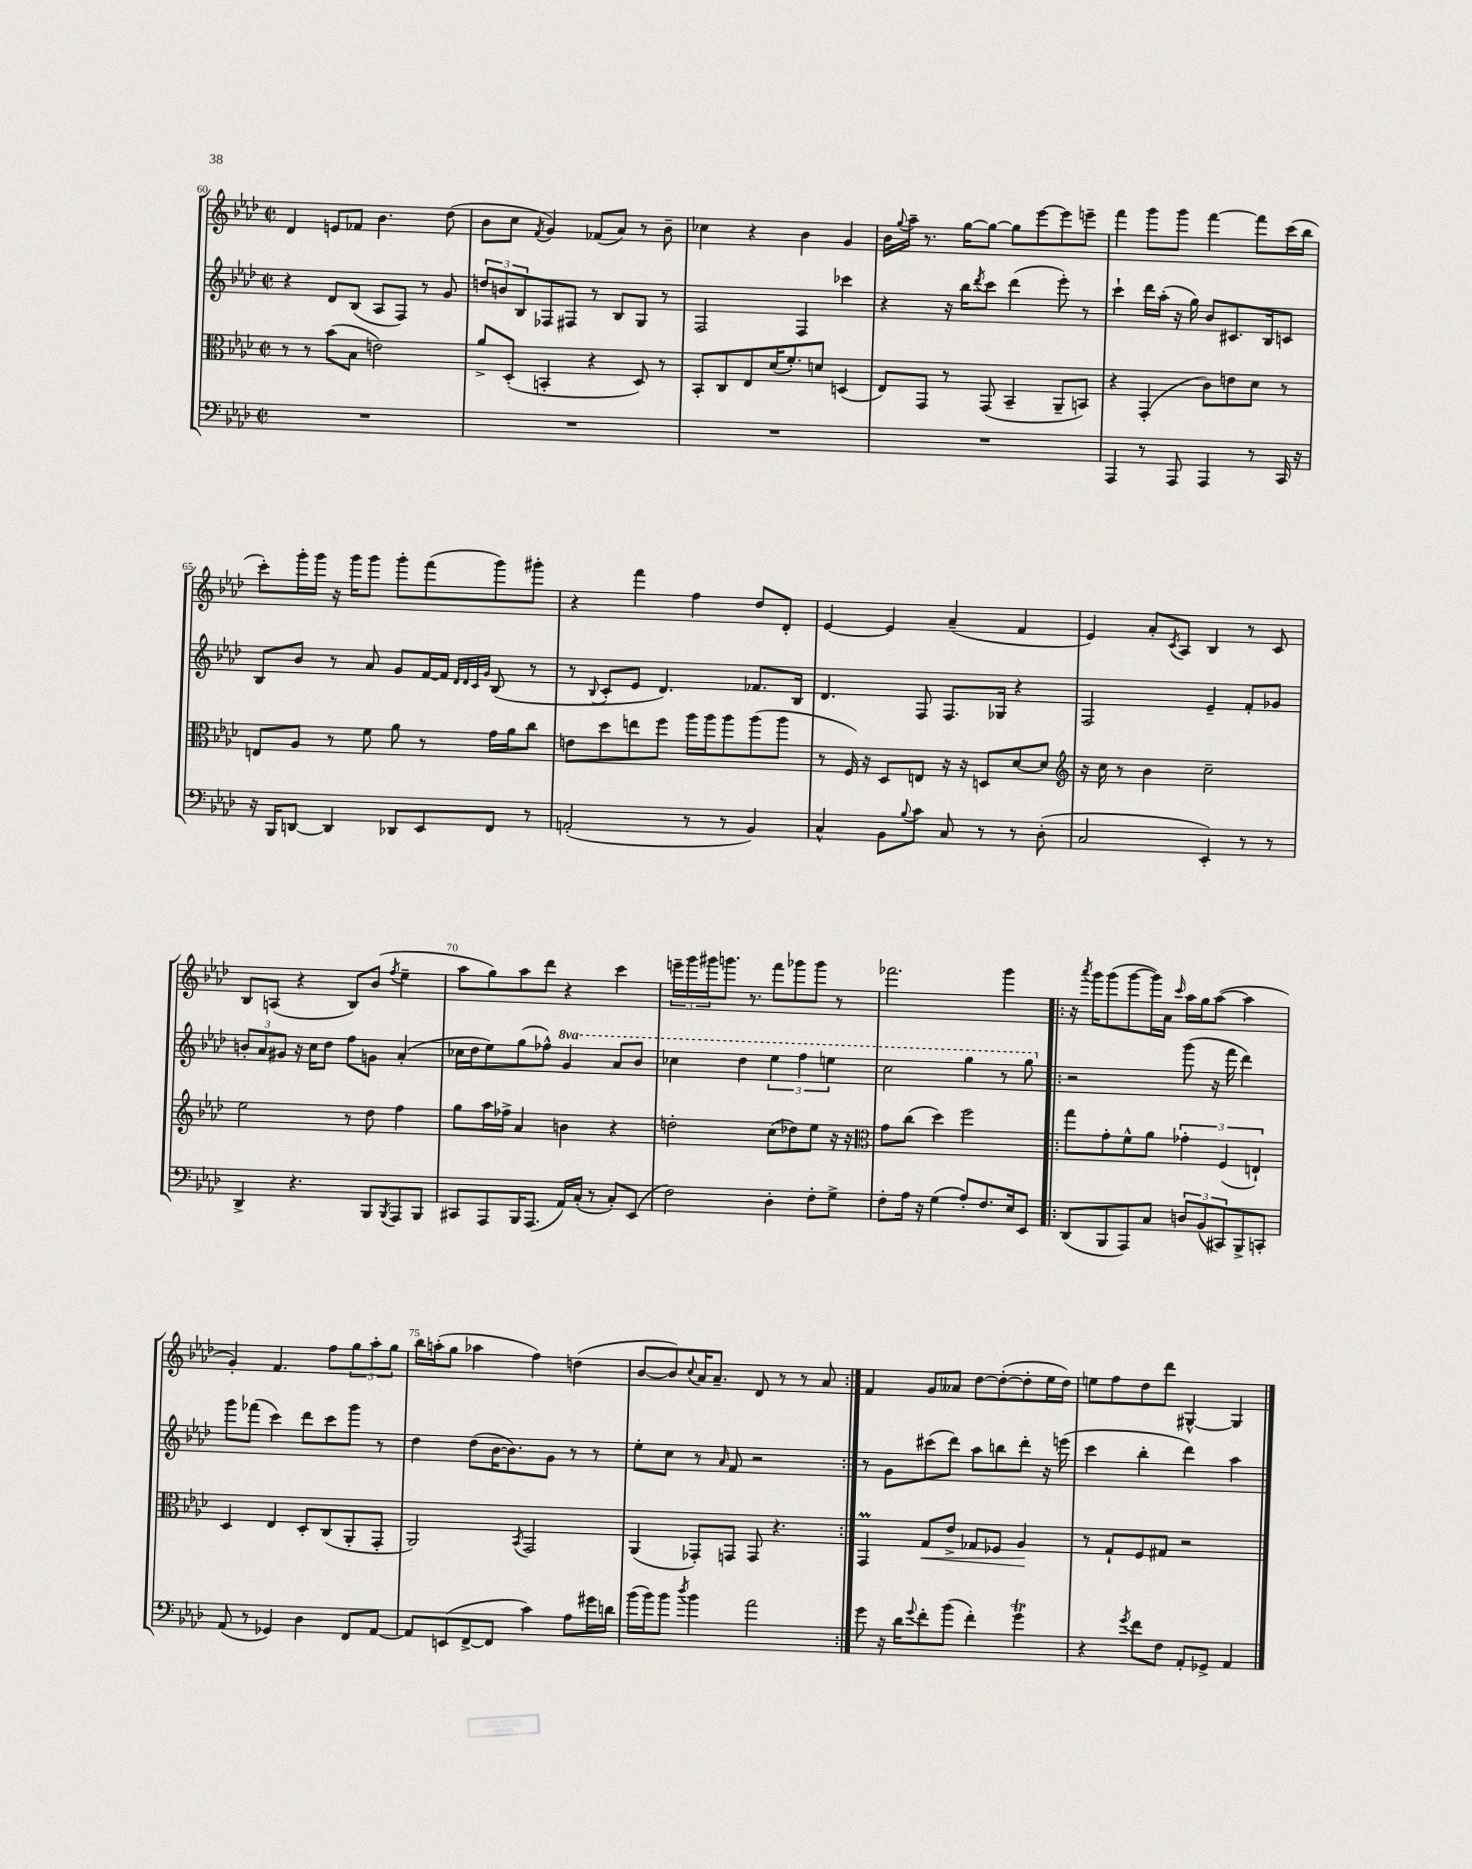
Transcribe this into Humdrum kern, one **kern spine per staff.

**kern	**kern	**dynam	**kern	**kern
*part4	*part3	*part3	*part2	*part1
*staff4	*staff3	*staff3	*staff2	*staff1
*clefF4	*clefC3	*	*clefG2	*clefG2
*k[b-e-a-d-]	*k[b-e-a-d-]	*	*k[b-e-a-d-]	*k[b-e-a-d-]
*M2/2	*M2/2	*	*M2/2	*M2/2
*met(c|)	*met(c|)	*	*met(c|)	*met(c|)
=60	=60	=60	=60	=60
1r	8r	.	4r	4d-/
.	8r	.	.	.
.	(8b-\L	.	8d-/L	8en/L
.	8B-\J	.	(8B-/J	8f-X/J
.	2en\)	.	8A-/L	4.b-\
.	.	.	8F/J)	.
.	.	.	8r	.
.	.	.	8g/	(8dd-\
=61	=61	=61	=61	=61
1r	8a-^/L	.	12ddn/L	8b-\L
.	.	.	12bn/	.
.	(8D-'/J	.	.	8cc\J
.	.	.	12B-/	.
.	.	.	.	8qf/
.	4BBn'/	.	8F-X/	4g/)
.	.	.	8F#X/J	.
.	4r	.	8r	(8f-X/L
.	.	.	8B-/L	8a-/J)
.	8D-/)	.	8G/J	8r
.	8r	.	8r	8b-~\
=62	=62	=62	=62	=62
1r	8BB-'/L	.	2F/	4cc-X\
.	8C/	.	.	.
.	8E-/	.	.	4r
.	(16d-/K	.	.	.
.	8.f'/)	.	.	.
.	.	.	4F/	4b-\
.	8dn/J	.	.	.
.	(4Dn/	.	4ccc-X\	4g/
=63	=63	=63	=63	=63
1r	8E-/L)	.	4r	16b-\LL
.	.	.	.	8qqgg/
.	.	.	.	16aa-~\JJ
.	8GG/J	.	.	8.r
.	8r	.	16r	.
.	.	.	16bb-\KL	[16gg\KL
.	.	.	8qddd-/	.
.	(8GG/	.	8ccc\J	8gg\J_
.	4BB-~/	.	(4ddd-\	8gg\L]
.	.	.	.	[8eee-\
.	8AA-~/L	.	8eee-'\)	8eee-\]
.	8BBn/J)	.	8r	8eeen~\J
=64	=64	=64	=64	=64
4AAA-/	4r	.	4ccc`\	4fff\
8r	(4GG'/	.	16ddd-\LL	8ggg\L
.	.	.	(16aa-'\JJ	.
8AAA-/	.	.	16r	8ggg\J
.	.	.	16gg\)	.
4AAA-/	8c\L)	.	8b-/L	[4fff\
.	8en\	.	8.c#X/	.
8r	8d-\J	.	.	8fff\L]
.	.	.	16B-/k	.
16CC/	8r	.	8cn/J	(16ccc\L
16r	.	.	.	16bb-\JJ
!!LO:LB:g=z
=65	=65	=65	=65	=65
16r	8En/L	.	8B-/L	8ccc'\L)
16BBB-/KL	.	.	.	.
[8DDn/J	8A-/J	.	8b-/J	16ggg'\L
.	.	.	.	16ggg\JJ
4DD/]	8r	.	8r	16r
.	.	.	.	16ggg\KL
.	8f\	.	8a-/	8ggg\J
8DD-X/L	8a-\	.	8g/L	8ggg'\L
8EE-/	8r	.	[16f/L	(8fff\
.	.	.	16f/JJ]	.
.	.	.	32qqd-/LLL	.
.	.	.	32qqd-/	.
.	.	.	32qqc/	.
.	.	.	32qqg/JJJ	.
8FF/J	16g\LL	.	(8B-/	8ggg\)
.	16a-\J	.	.	.
8r	8cc\J	.	8r	8ggg#X'\J
=66	=66	=66	=66	=66
(2AAn'/	8en\L	.	8r	4r
.	.	.	8qqB-/	.
.	8dd-\	.	8c'/L	.
.	8een\	.	8e-/J	4fff\
.	8ff\J	.	4.d-/)	.
8r	16aa-\LL	.	.	4ff\
.	16aa-\J	.	.	.
8r	8aa-\	.	.	.
4BB-/)	(8aa-\	.	8.f-X/L	8dd-/L
.	8aa-\J	.	.	8d-'/J
.	.	.	16B-/Jk	.
=67	=67	=67	=67	=67
4C^^/	8r	.	4.d-/	[4e-/
.	16F/)	.	.	.
.	16r	.	.	.
8BB-\L	8D-/L	.	.	4e-/]
8qqB-/	.	.	.	.
8c\J	8En/J	.	8F/	.
8C/	16r	.	8.F/L	(4a-~/
.	16r	.	.	.
8r	8Dn/L	.	.	.
.	.	.	16G-X/Jk	.
8r	[8d-/	.	4r	4f/
(8D-'\	8d-/J]	.	.	.
=68	=68	=68	=68	=68
*	*clefG2	*	*	*
2C/	16r	.	2F/	4e-/)
.	16cc\	.	.	.
.	8r	.	.	.
.	4b-\	.	.	8a-'/L
.	.	.	.	8qc/
.	.	.	.	8A-/J
4EE-'/)	2cc~\	.	4e-~/	4B-/
8r	.	.	8f'/L	8r
8r	.	.	8g-X/J	8c/
!!LO:LB:g=z
=69	=69	=69	=69	=69
4DD-^/	2ee-\	.	12bn'/L	8B-/L
.	.	.	12a-/	.
.	.	.	.	(8An/J
.	.	.	12g#X/J	.
4.r	.	.	16r	4r
.	.	.	16cc\KL	.
.	.	.	8dd-\J	.
.	8r	.	8ff\L	8B-/L)
8BBB-/L	8dd-\	.	8gn\J	(8b-/J
8qBBB-/	.	.	.	8qff/
8AAA-/	4ff\	.	(4a-'/	4ee-~\
8BBB-/J	.	.	.	.
=70	=70	=70	=70	=70
8CC#X/L	8gg\L	.	16cc-X\LL	8aa-\L
.	.	.	16dd-\J	.
8AAA-/	16aa-\L	.	8ee-\)	8gg\)
.	16ff-X^\JJ	.	.	.
16BBB-/K	4a-/	.	(8gg\	8aa-\
(8.AAA-/J	.	.	.	.
.	.	.	8ff-X^^\J)	8ddd-\J
*	*	*	*8va	*
16AA-/LL)	4bn\	.	4gg/	4r
(16C'/JJ	.	.	.	.
8r	.	.	.	.
8C'/L)	4r	.	8aa-/L	4ccc\
(8EE-/J	.	.	8bb-/J	.
=71	=71	=71	=71	=71
2F\)	2ddn'\	.	4ccc-X\	24eeen~\LL
.	.	.	.	24ggg\
.	.	.	.	24ggg#X\J
.	.	.	.	8.gggn\J
.	.	.	4ddd-\	.
.	.	.	.	8.r
4D-'\	(8cc\L	.	6eee-\	8fff\L
.	8dd-X\)	.	.	8ggg-X\
.	.	.	6fff\	.
8F'\L	8ee-\J	.	.	8ggg-\J
.	.	.	6eeen\	.
8G^\J	16r	.	.	8r
.	16r	.	.	.
=72	=72	=72	=72	=72
*	*clefC3	*	*	*
8F'\L	8g\L	.	2ccc\	2.fff-X\
16A-\Jk	(8cc\J	.	.	.
16r	.	.	.	.
(4G\	4dd-\)	.	.	.
8A-'/L)	2ff\	.	4ggg\	.
8.F/	.	.	.	.
.	.	.	8r	4ggg\
16E-/k	.	.	.	.
8EE-/J	.	.	8ggg\	.
=73!|:	=73!|:	=73!|:	=73!|:	=73!|:
*	*	*	*X8va	*
(8DD-/L	8gg\L	.	2r	16r
.	.	.	.	8qaaa-/
.	.	.	.	16ggg\KL
8BBB-/	8g'\	.	.	(8ggg\
8AAA-/)	8f^^\	.	.	[8ggg\
8C/J	8a-\J	.	.	16ggg\L])
.	.	.	.	16a-\JJ
.	.	.	.	16qqccc/
12Dn/L	6g-X'\	.	(8ggg\	16aa-\LL
.	.	.	.	16gg\J
(12BB-/	.	.	.	.
.	.	.	16r	([8aa-\J
12CC#X/)	(6F/	.	.	.
.	.	.	16fff\	.
8BBB-^/	.	.	4ddd-\)	4aa-\]
.	6En`/)	.	.	.
8CCn'/J	.	.	.	.
!!LO:LB:g=z
=74	=74	=74	=74	=74
(8AA-/	4D-/	.	8ggg\L	4g'/)
8r	.	.	(8fff-X\J	.
4GG-X/)	4E-/	.	4ccc\)	4.f/
4D-\	8D-'/L	.	8ddd-\L	.
.	(8C/	.	8ccc\	8ff\L
8FF/L	8AA-'/	.	8ggg\J	12gg\
.	.	.	.	12aa-'\
[8AA-/J	8GG'/J	.	8r	.
.	.	.	.	12gg\J
=75	=75	=75	=75	=75
8AA-/L]	2AA-/)	.	4dd-\	16bb-\LL
.	.	.	.	(16aan'\J
(8EEn/	.	.	.	8gg\J
[8FF^/	.	.	(8dd-\L	4aa-X\
8FF/J]	.	.	[16b-\K	.
.	.	.	8.b-\])	.
.	8qBB-/	.	.	.
4c\)	2GG/	.	.	4ff\)
.	.	.	8g\J	.
8A-\L	.	.	8r	(4ddn\
16g#X\L	.	.	8r	.
16dn\JJ	.	.	.	.
=76	=76	=76	=76	=76
(16b-\LL	(4AA-/	.	8ee-'\L	[8b-/L
16b-\J)	.	.	.	.
8b-\J	.	.	8cc\J	8b-/])
8qdd-/	.	.	.	8qqcc/
4b-\	8GG-X'/L)	.	8r	16a-/K
.	.	.	.	8.a-~/J
.	.	.	16qqa-/	.
.	8GGn/J	.	8f/	.
2a-\	8GG/	.	2r	8d-/
.	4.r	.	.	8r
.	.	.	.	8r
.	.	.	.	8a-/
=77:|!	=77:|!	=77:|!	=77:|!	=77:|!
8g\	4GGm/	.	8r	4f/
16r	.	.	8g\L	.
16d-\KL	.	.	.	.
8qqg/	.	.	.	.
!	!	!LO:HP:b	!	!
8f'\	8G/L	<	(8ccc#X\	8g/L
(8b-\J	8e-^/J	.	8ddd-\J)	8a--X/J
4f'\)	8G-X/L	.	8aa-\L	[8dd-\L
.	8F-X/J	.	8bbn\	(8dd-'\_
4gt\	4A-/	.	8ddd-'\J	8dd-'\]
.	.	.	16r	16ee-\L
.	.	.	(16eeen\	16dd-\JJ)
.	.	[	.	.
=78	=78	=78	=78	=78
4r	8r	.	4ccc\	8een\L
.	8G`/L	.	.	8ff\
8qg/	.	.	.	.
8f\L	8F/	.	4bb-'\	8dd-\
8F\J	8G#X/J	.	.	8ddd-\J
8AA-'/L	2r	.	4ddd-\)	[4G#X^^/
8GG-X^/J	.	.	.	.
4AA-/	.	.	4aa-\	4G#/]
==	==	==	==	==
*-	*-	*-	*-	*-
